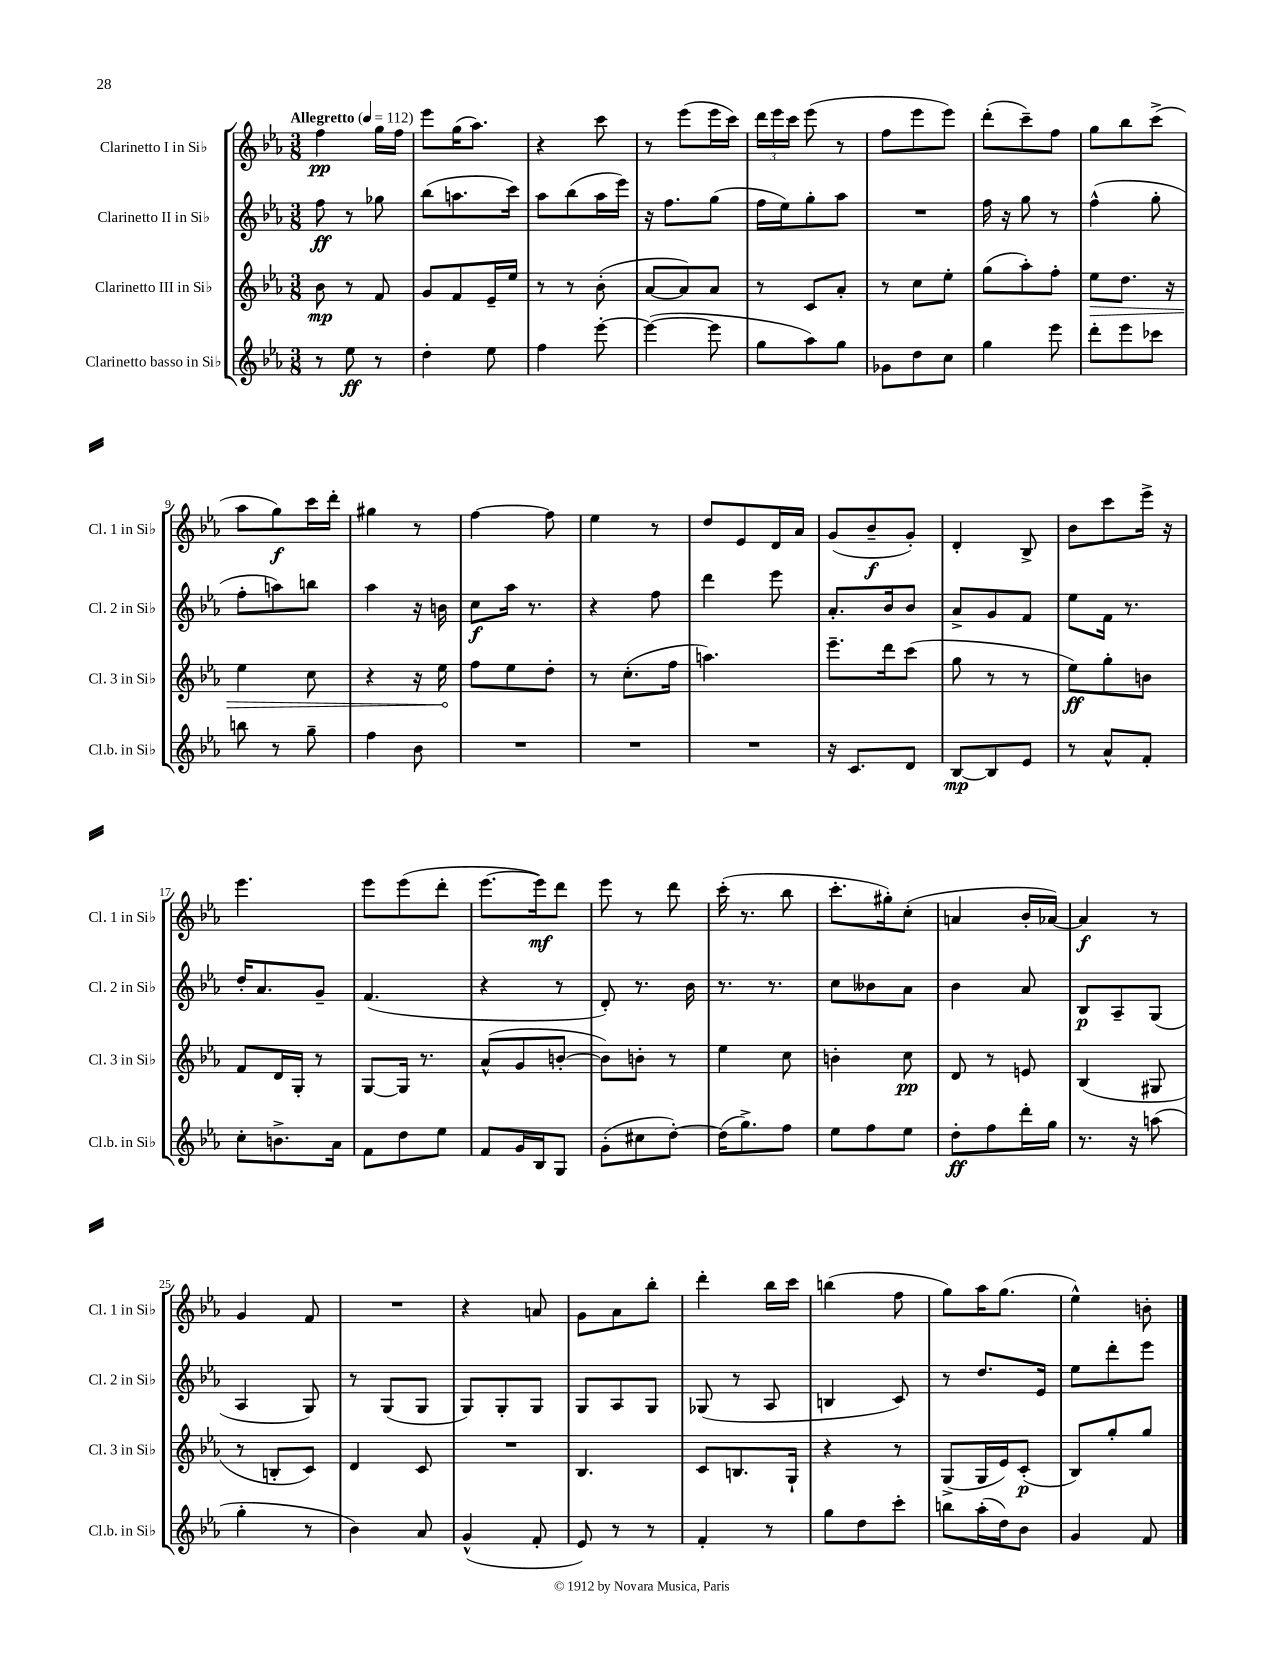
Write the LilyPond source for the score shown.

<<
\new StaffGroup <<
\new Staff = "s0" \with { instrumentName = "Clarinetto I in Sib" shortInstrumentName = "Cl. 1 in Sib" } {
    \clef treble \key ees \major \numericTimeSignature \time 3/8 \tempo "Allegretto" 4 = 112
    \autoBeamOff f''4\pp g''16[ f''16] |
    ees'''8[ g''16( aes''8.]) |
    r4 c'''8 |
    r8 ees'''8[( ees'''16 c'''16]) |
    \tuplet 3/2 { d'''16[ ees'''16 c'''16] } ees'''8( r8 |
    f''8[ ees'''8 ees'''8]) |
    d'''8[-.( c'''8--) f''8] |
    g''8[ bes''8 c'''8]->( |
    aes''8[ g''8\f) c'''16 d'''16]-. |
    gis''4 r8 |
    f''4~ f''8 |
    ees''4 r8 |
    d''8[ ees'8 d'16 aes'16] |
    g'8[( bes'8--\f g'8]-.) |
    d'4-. bes8-> |
    bes'8[ c'''8 ees'''16]-> r16 |
    ees'''4. |
    ees'''8[ ees'''8( d'''8]-. |
    ees'''8.[~ ees'''16\mf) d'''8] |
    ees'''8 r8 d'''8 |
    c'''16-.( r8. bes''8 |
    c'''8.[-. gis''16-.) c''8]-.( |
    a'4 bes'16[-. aes'16]~) |
    aes'4\f r8 |
    g'4 f'8 |
    R4. |
    r4 a'8 |
    g'8[ aes'8 bes''8]-. |
    d'''4-. bes''16[ c'''16] |
    b''4( f''8 |
    g''8[) aes''16 g''8.]( |
    ees''4-^) b'8-. \bar "|." |
}
\new Staff = "s1" \with { instrumentName = "Clarinetto II in Sib" shortInstrumentName = "Cl. 2 in Sib" } {
    \clef treble \key ees \major \numericTimeSignature \time 3/8
    \autoBeamOff f''8\ff r8 ges''8 |
    bes''8[( a''8. c'''16]) |
    aes''8[ bes''8( aes''16 ees'''16]) |
    r16 f''8.[ g''8]( |
    f''16[ ees''16) g''8-. aes''8] |
    R4. |
    f''16 r16 g''8 r8 |
    f''4-^( g''8-. |
    f''8[-. a''8) b''8] |
    aes''4 r16 b'16 |
    c''8[\f aes''16] r8. |
    r4 f''8 |
    d'''4 ees'''8 |
    aes'8.[-. bes'16 bes'8] |
    aes'8[-> g'8 f'8] |
    ees''8[ f'16] r8. |
    d''16[-. aes'8. g'8]-- |
    f'4.( |
    r4 r8 |
    d'8-.) r8. bes'16 |
    r8. r8. |
    c''8[ beses'8 aes'8] |
    bes'4 aes'8 |
    bes8[\p aes8-- g8]( |
    aes4 g8) |
    r8 g8[( g8] |
    g8[) g8-. g8] |
    g8[ aes8 g8] |
    ges8( r8 aes8 |
    b4 c'8) |
    r8 d''8.[ ees'16] |
    ees''8[ d'''8-. ees'''8] \bar "|." |
}
\new Staff = "s2" \with { instrumentName = "Clarinetto III in Sib" shortInstrumentName = "Cl. 3 in Sib" } {
    \clef treble \key ees \major \numericTimeSignature \time 3/8
    \autoBeamOff bes'8\mp r8 f'8 |
    g'8[ f'8 ees'16-- ees''16] |
    r8 r8 bes'8-.( |
    aes'8[~ aes'8) aes'8] |
    r8 c'8[ aes'8]-. |
    r8 c''8[ ees''8]-. |
    g''8[( aes''8-.) f''8]-. |
    \once \override Hairpin.circled-tip = ##t ees''8[\> d''8.] r16 |
    ees''4 c''8 |
    r4 r16 ees''16\! |
    f''8[ ees''8 d''8]-. |
    r8 c''8.[-.( f''16] |
    a''4.) |
    ees'''8.[-- d'''16 c'''8]( |
    g''8 r8 r8 |
    ees''8[\ff) g''8-. b'8] |
    f'8[ d'16 g16]-. r8 |
    g8[~ g16] r8. |
    aes'8[-^( g'8 b'8]~-. |
    b'8[) b'8]-. r8 |
    ees''4 c''8 |
    b'4-. c''8\pp |
    d'8 r8 e'8 |
    bes4( gis8 |
    r8 b8[-. c'8]) |
    d'4 c'8 |
    R4. |
    bes4. |
    c'8[ b8. g16]-! |
    r4 r8 |
    g8[->( g16 ees'16) c'8]-.\p( |
    bes8[) g''8-. g''8] \bar "|." |
}
\new Staff = "s3" \with { instrumentName = "Clarinetto basso in Sib" shortInstrumentName = "Cl.b. in Sib" } {
    \clef treble \key ees \major \numericTimeSignature \time 3/8
    \autoBeamOff r8 ees''8\ff r8 |
    d''4-. ees''8 |
    f''4 ees'''8~-. |
    ees'''4~( ees'''8 |
    g''8[ aes''8) g''8] |
    ges'8[ d''8 c''8] |
    g''4 ees'''8 |
    d'''8[-. ees'''8 ces'''8] |
    b''8 r8 g''8-- |
    f''4 bes'8 |
    R4. |
    R4. |
    R4. |
    r16 c'8.[ d'8] |
    bes8[~\mp bes8 ees'8] |
    r8 aes'8[-^ f'8]-. |
    c''8[-. b'8.-> aes'16] |
    f'8[ d''8 ees''8] |
    f'8[ g'16 bes16 g8] |
    g'8[-.( cis''8 d''8]~-.) |
    d''16[( g''8.->) f''8] |
    ees''8[ f''8 ees''8] |
    d''8[-.\ff f''8 d'''16-. g''16] |
    r8. r16 a''8( |
    g''4-. r8 |
    bes'4) aes'8 |
    g'4-^( f'8-. |
    ees'8) r8 r8 |
    f'4-. r8 |
    g''8[ d''8 c'''8]-. |
    b''8[ aes''16-.( d''16) bes'8] |
    g'4 f'8 \bar "|." |
}
>>
>>
